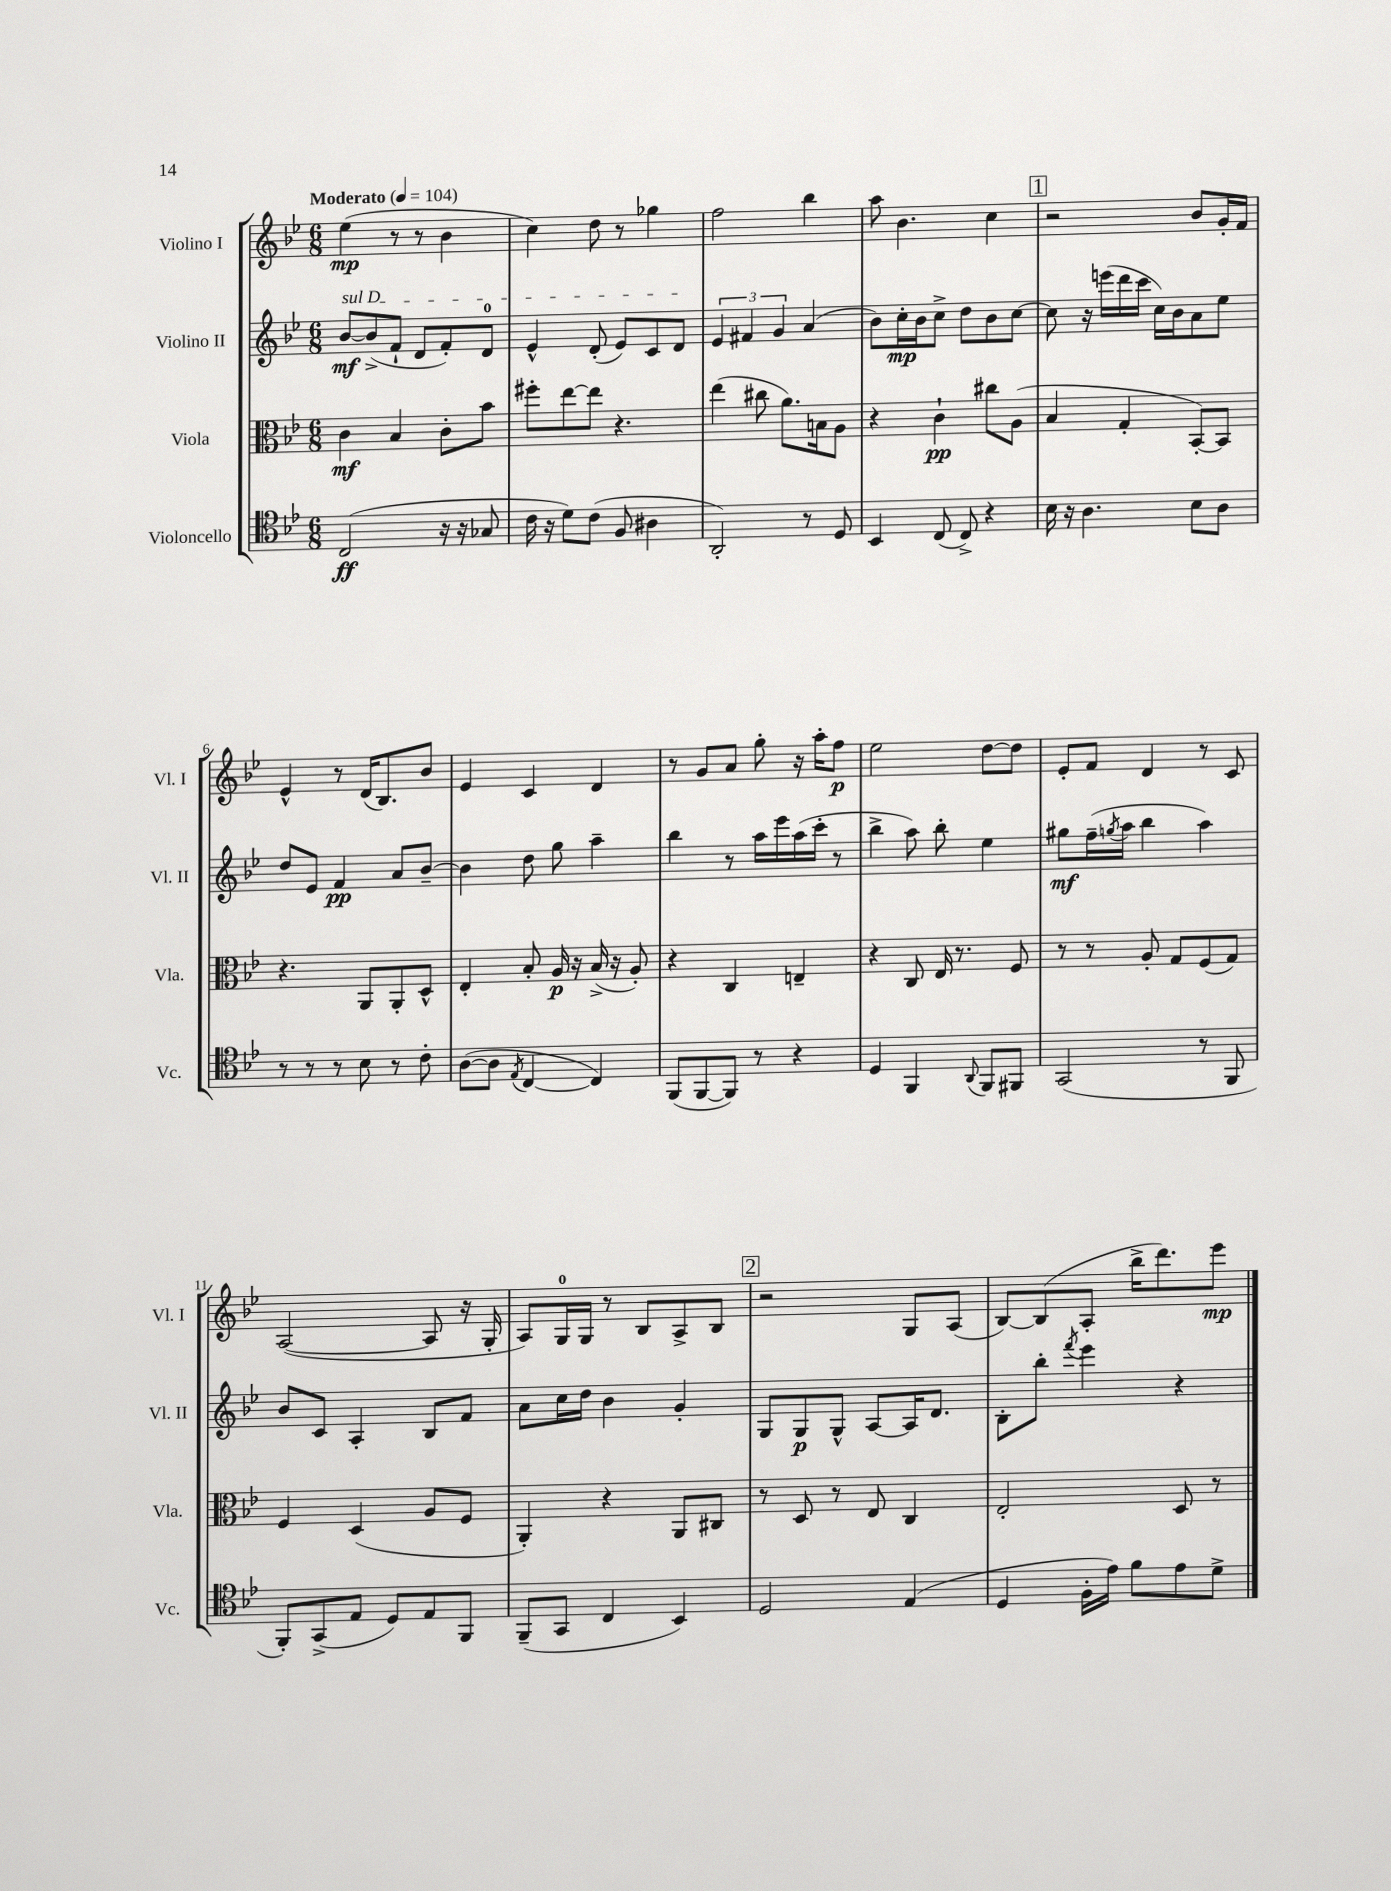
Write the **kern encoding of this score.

**kern	**kern	**kern	**kern
*staff4	*staff3	*staff2	*staff1
*clefC4	*clefC3	*clefG2	*clefG2
*k[b-e-]	*k[b-e-]	*k[b-e-]	*k[b-e-]
*M6/8	*M6/8	*M6/8	*M6/8
*MM104	*MM104	*MM104	*MM104
(2C/	4c\	[8b-/L	(4ee-\
.	.	(8b-^/]	.
.	4B-/	8f`/J	8r
.	.	8d/L	8r
16r	8c'\L	8f'/)	4b-\
16r	.	.	.
8G-/	8b-\J	8d/J	.
=	=	=	=
16c\	8ff#'\L	4e-^^/	4cc\)
16r	.	.	.
8d\L)	[8ee-\	.	.
(8c\J	8ee-\]J	(8d'/	8dd\
8F/	4.r	8e-/L)	8r
4A#\	.	8c/	4gg-\
.	.	8d/J	.
=	=	=	=
2AA'/)	(4ee-\	6e-/	2ff\
.	.	6f#/	.
.	8cc#\	.	.
.	.	6g/	.
.	8.a\L)	.	.
8r	.	(4a/	4bb-\
.	16B\k	.	.
8D/	8A\J	.	.
=	=	=	=
4BB-/	4r	8b-\L)	8aa\
.	.	16cc'\L	4.b-\
.	.	16b-\J	.
(8C/	4c`\	8cc^\J	.
8C^/)	.	8dd\L	.
4r	8cc#\L	8b-\	4cc\
.	(8A\J	[8cc\J	.
=	=	=	=
16B-\	4B-/	8cc\]	2r
16r	.	.	.
4.A\	.	16r	.
.	.	(16eee\LL	.
.	4G'/	16ddd\	.
.	.	16ccc\JJ	.
.	.	16cc\LL)	.
.	.	16b-\J	.
8B-\L	[8BB-'/L)	8a\	8b-/L
8A\J	8BB-/]J	8ee-\J	16g'/L
.	.	.	16f/JJ
=	=	=	=
8r	4.r	8dd/L	4e-^^/
8r	.	8e-/J	.
8r	.	4f/	8r
8B-\	8AA/L	.	(16d/LK
.	.	.	8.B-/)
8r	8AA'/	8a/L	.
8c'\	8D^^/J	[8b-~/J	8b-/J
=	=	=	=
([8A\L	4E-'/	4b-\]	4e-/
8A\]J	.	.	.
8qE-/	.	.	.
[4C/	8B-'/	8dd\	4c/
.	16A/	8gg\	.
.	16r	.	.
4C/])	(16B-^/	4aa~\	4d/
.	16r	.	.
.	8A'/)	.	.
=	=	=	=
(8FF/L	4r	4bb-\	8r
[8FF/	.	.	8g/L
8FF/]J)	4C/	8r	8a/J
8r	.	16aa\LL	8gg'\
.	.	16eee-\	.
4r	4E~/	(16aa\	16r
.	.	16ccc'\JJ	16aa'\LK
.	.	8r	8ff\J
=	=	=	=
4D/	4r	4bb-^\	2ee-\
4FF/	8C/	8aa\)	.
.	16E-/	8bb-'\	.
.	8.r	.	.
8qqAA/	.	.	.
8FF/L	.	4ee-\	[8dd\L
8FF#/J	8F/	.	8dd\]J
=	=	=	=
(2GG/	8r	8gg#\L	8e-'/L
.	8r	(16ff~\L	8f/J
.	.	8qgg/	.
.	.	16aa\JJ	.
.	8A'/	4bb-\	4d/
.	8G/L	.	.
8r	(8F/	4aa\)	8r
8FF/	8G/J)	.	8c/
=	=	=	=
8FF'/L)	4F/	8b-/L	([2A/
(8GG^/	.	8c/J	.
8E-/J	(4D/	4A'/	.
8D/L)	.	.	.
8E-/	8A/L	8B-/L	8A/]
8FF/J	8F/J	8f/J	16r
.	.	.	16G'/
=	=	=	=
(8FF~/L	4AA'/)	8a\L	8A/L)
8GG/J	.	16cc\L	16G/L
.	.	16dd\JJ	16G/JJ
4C/	4r	4b-\	8r
.	.	.	8B-/L
4BB-/)	8AA/L	4g'/	8A^/
.	8C#/J	.	8B-/J
=	=	=	=
2D/	8r	8G/L	2r
.	8D/	8G/	.
.	8r	8G^^/J	.
.	8E-/	[8A/L	.
(4E-/	4C/	16A/]K	8G/L
.	.	8.d/J	.
.	.	.	(8A/J
=	=	=	=
4D/	2E-'/	8B-'\L	[8B-/L)
.	.	8bb-'\J	(8B-/]
.	.	8qfff/	.
16F'\LL	.	4eee-\	8A'/J
16e-\JJ)	.	.	.
8f\L	.	.	16bb-^\LK
.	.	.	8.ddd\)
8e-\	8D/	4r	.
8d^\J	8r	.	8eee-\J
==	==	==	==
*-	*-	*-	*-
